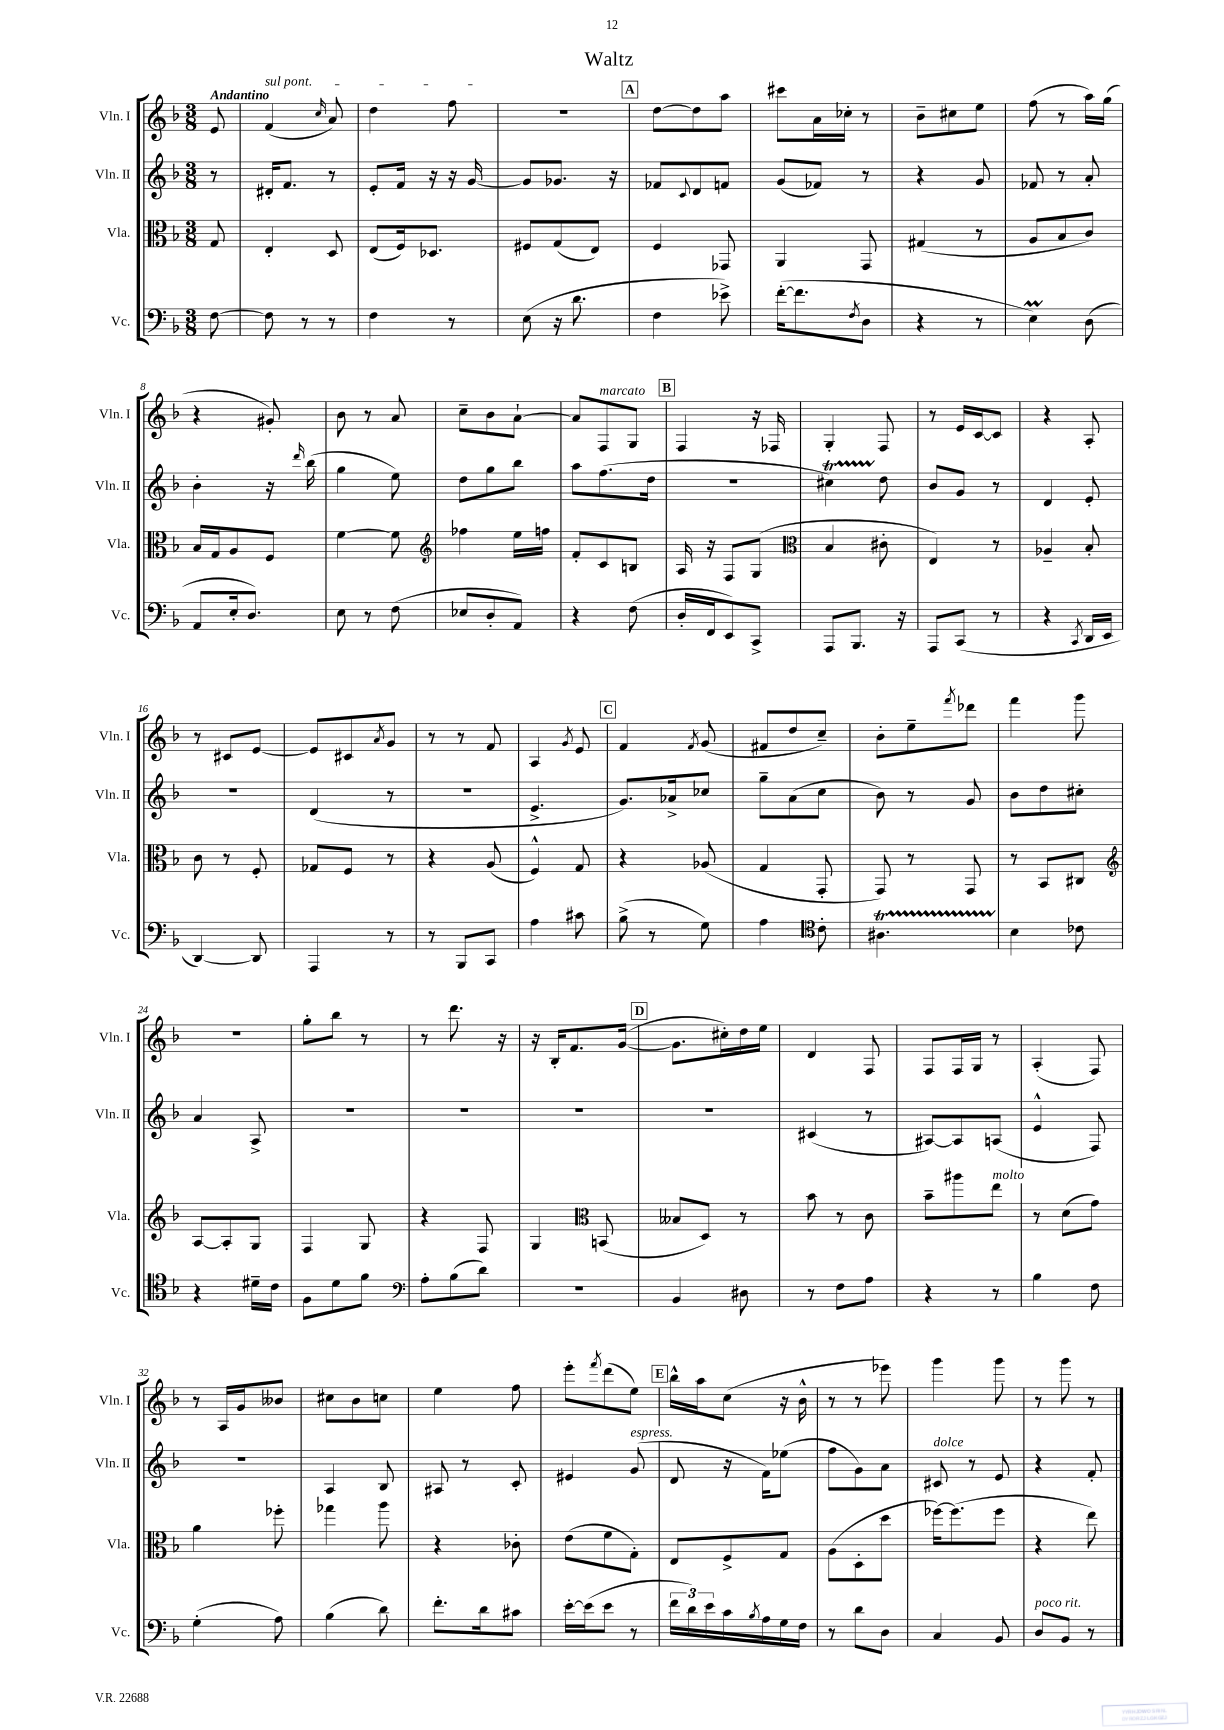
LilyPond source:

\header { title = "Waltz" }
<<
\new StaffGroup <<
\new Staff = "s0" \with { instrumentName = "Vln. I" shortInstrumentName = "Vln. I" } {
    \clef treble \key f \major \numericTimeSignature \time 3/8 \partial 8 \tempo "Andantino"
    e'8 |
    \once \override TextSpanner.bound-details.left.text = \markup { \italic "sul pont." } f'4\startTextSpan( \grace { c''16 } a'8) |
    d''4 f''8\stopTextSpan |
    R4. |
    \mark \markup { \box "A" } d''8~ d''8 a''8 |
    cis'''8 a'16 ces''16-. r8 |
    bes'8-- cis''8 e''8 |
    f''8( r8 a''16) g''16( |
    r4 gis'8-.) |
    bes'8 r8 a'8 |
    c''8-- bes'8 a'8~-! |
    a'8 f8^\markup { \italic "marcato" } g8 |
    \mark \markup { \box "B" } f4 r16 fes16 |
    g4-. f8 |
    r8 e'16 c'16~ c'8 |
    r4 a8-. |
    r8 cis'8 e'8~ |
    e'8 cis'8 \acciaccatura { a'8 } g'8 |
    r8 r8 f'8 |
    a4 \acciaccatura { g'8 } e'8 |
    \mark \markup { \box "C" } f'4 \acciaccatura { f'8 } g'8( |
    fis'8 d''8 c''8--) |
    bes'8-. e''8-- \acciaccatura { f'''8 } des'''8 |
    f'''4 g'''8 |
    R4. |
    g''8-. bes''8 r8 |
    r8 d'''8. r16 |
    r16 bes16-. f'8. g'16~( |
    \mark \markup { \box "D" } g'8. cis''16-.) d''16 e''16 |
    d'4 f8 |
    f8 f16 g16 r8 |
    a4-.( f8) |
    r8 a16 g'16 beses'8 |
    cis''8 bes'8 c''8 |
    e''4 f''8 |
    e'''8-. \acciaccatura { f'''8 } d'''8( e''8) |
    \mark \markup { \box "E" } bes''16-^ a''16 c''8( r16 bes'16-^ |
    r8 r8 ees'''8) |
    g'''4 g'''8 |
    r8 g'''8 r8 \bar "|." |
}
\new Staff = "s1" \with { instrumentName = "Vln. II" shortInstrumentName = "Vln. II" } {
    \clef treble \key f \major \numericTimeSignature \time 3/8 \partial 8
    r8 |
    dis'16-. f'8. r8 |
    e'8-. f'16 r16 r16 g'16~ |
    g'8 ges'8. r16 |
    \mark \markup { \box "A" } fes'8 \appoggiatura { c'8 } d'8 f'8 |
    g'8( fes'8) r8 |
    r4 g'8 |
    fes'8 r8 a'8-. |
    bes'4-. r16 \grace { d'''16 } bes''16( |
    g''4 e''8) |
    d''8 g''8 bes''8 |
    a''8 f''8.( d''16 |
    \mark \markup { \box "B" } R4. |
    cis''4\startTrillSpan) d''8\stopTrillSpan |
    bes'8 g'8 r8 |
    d'4 e'8-. |
    R4. |
    d'4( r8 |
    R4. |
    e'4.-> |
    \mark \markup { \box "C" } g'8.) aes'16-> ces''8 |
    g''8-- a'8( c''8 |
    bes'8) r8 g'8 |
    bes'8 d''8 cis''8-. |
    a'4 a8-> |
    R4. |
    R4. |
    R4. |
    \mark \markup { \box "D" } R4. |
    cis'4( r8 |
    ais8~) ais8 a8( |
    e'4-^ f8) |
    R4. |
    a4 bes8 |
    ais8 r8 c'8-. |
    eis'4 g'8^\markup { \italic "espress." }( |
    \mark \markup { \box "E" } d'8 r16 f'16) ees''8( |
    f''8 g'8) a'8 |
    cis'8^\markup { \italic "dolce" } r8 e'8 |
    r4 f'8-. \bar "|." |
}
\new Staff = "s2" \with { instrumentName = "Vla." shortInstrumentName = "Vla." } {
    \clef alto \key f \major \numericTimeSignature \time 3/8 \partial 8
    g8 |
    e4-. d8 |
    e8( f16) des8. |
    fis8 g8( e8) |
    \mark \markup { \box "A" } f4 ges,8 |
    a,4 g,8 |
    gis4( r8 |
    a8 bes8 c'8) |
    bes16 g16 a8 f8 |
    f'4~ f'8 |
    \clef treble fes''4 e''16 f''16 |
    f'8-. c'8 b8 |
    \mark \markup { \box "B" } a16 r16 f8 g8( |
    \clef alto bes4 cis'8-. |
    e4) r8 |
    aes4-- bes8-. |
    c'8 r8 f8-. |
    ges8 f8 r8 |
    r4 a8( |
    f4-^) g8 |
    \mark \markup { \box "C" } r4 aes8( |
    g4 g,8-. |
    g,8) r8 g,8 |
    r8 bes,8 cis8 |
    \clef treble a8~ a8-. g8 |
    f4 g8 |
    r4 f8 |
    g4 \clef alto b,8( |
    \mark \markup { \box "D" } beses8 d8) r8 |
    bes'8 r8 c'8 |
    bes'8-- ais''8 e''8^\markup { \italic "molto" } |
    r8 d'8( g'8) |
    a'4 fes''8-. |
    ges''4 a''8 |
    r4 ces'8-. |
    e'8( f'8 g8-.) |
    \mark \markup { \box "E" } e8 f8-> g8 |
    a8( d8-. d''8 |
    fes''16~) fes''8.( fes''8 |
    r4 e''8) \bar "|." |
}
\new Staff = "s3" \with { instrumentName = "Vc." shortInstrumentName = "Vc." } {
    \clef bass \key f \major \numericTimeSignature \time 3/8 \partial 8
    f8~ |
    f8 r8 r8 |
    f4 r8 |
    e8( r16 d'8. |
    \mark \markup { \box "A" } f4 ees'8->) |
    f'16~-.( f'8. \acciaccatura { f8 } d8 |
    r4 r8 |
    e4\prall) d8( |
    a,8 e16-. d8.) |
    e8 r8 f8( |
    ees8 d8-. a,8) |
    r4 f8( |
    \mark \markup { \box "B" } d16-. f,16 e,8) c,8-> |
    a,,8 bes,,8. r16 |
    a,,8 c,8( r8 |
    r4 \acciaccatura { c,8 } d,16 e,16 |
    d,4~) d,8 |
    a,,4 r8 |
    r8 bes,,8 c,8 |
    a4 cis'8 |
    \mark \markup { \box "C" } bes8->( r8 g8) |
    a4 \clef tenor c'8-. |
    ais4.\startTrillSpan |
    bes4\stopTrillSpan ces'8 |
    r4 dis'16-- c'16 |
    f8 d'8 f'8 |
    \clef bass a8-. bes8( d'8) |
    R4. |
    \mark \markup { \box "D" } bes,4 dis8 |
    r8 f8 a8 |
    r4 r8 |
    bes4 f8 |
    g4-.( a8) |
    bes4( d'8) |
    f'8.-. d'16 cis'8 |
    e'16~-. e'16( e'8 r8 |
    \mark \markup { \box "E" } \tuplet 3/2 { f'16 d'16) e'16 } c'16 \acciaccatura { bes8 } a16 g16 f16 |
    r8 d'8 d8 |
    c4 bes,8 |
    d8^\markup { \italic "poco rit." } bes,8 r8 \bar "|." |
}
>>
>>
